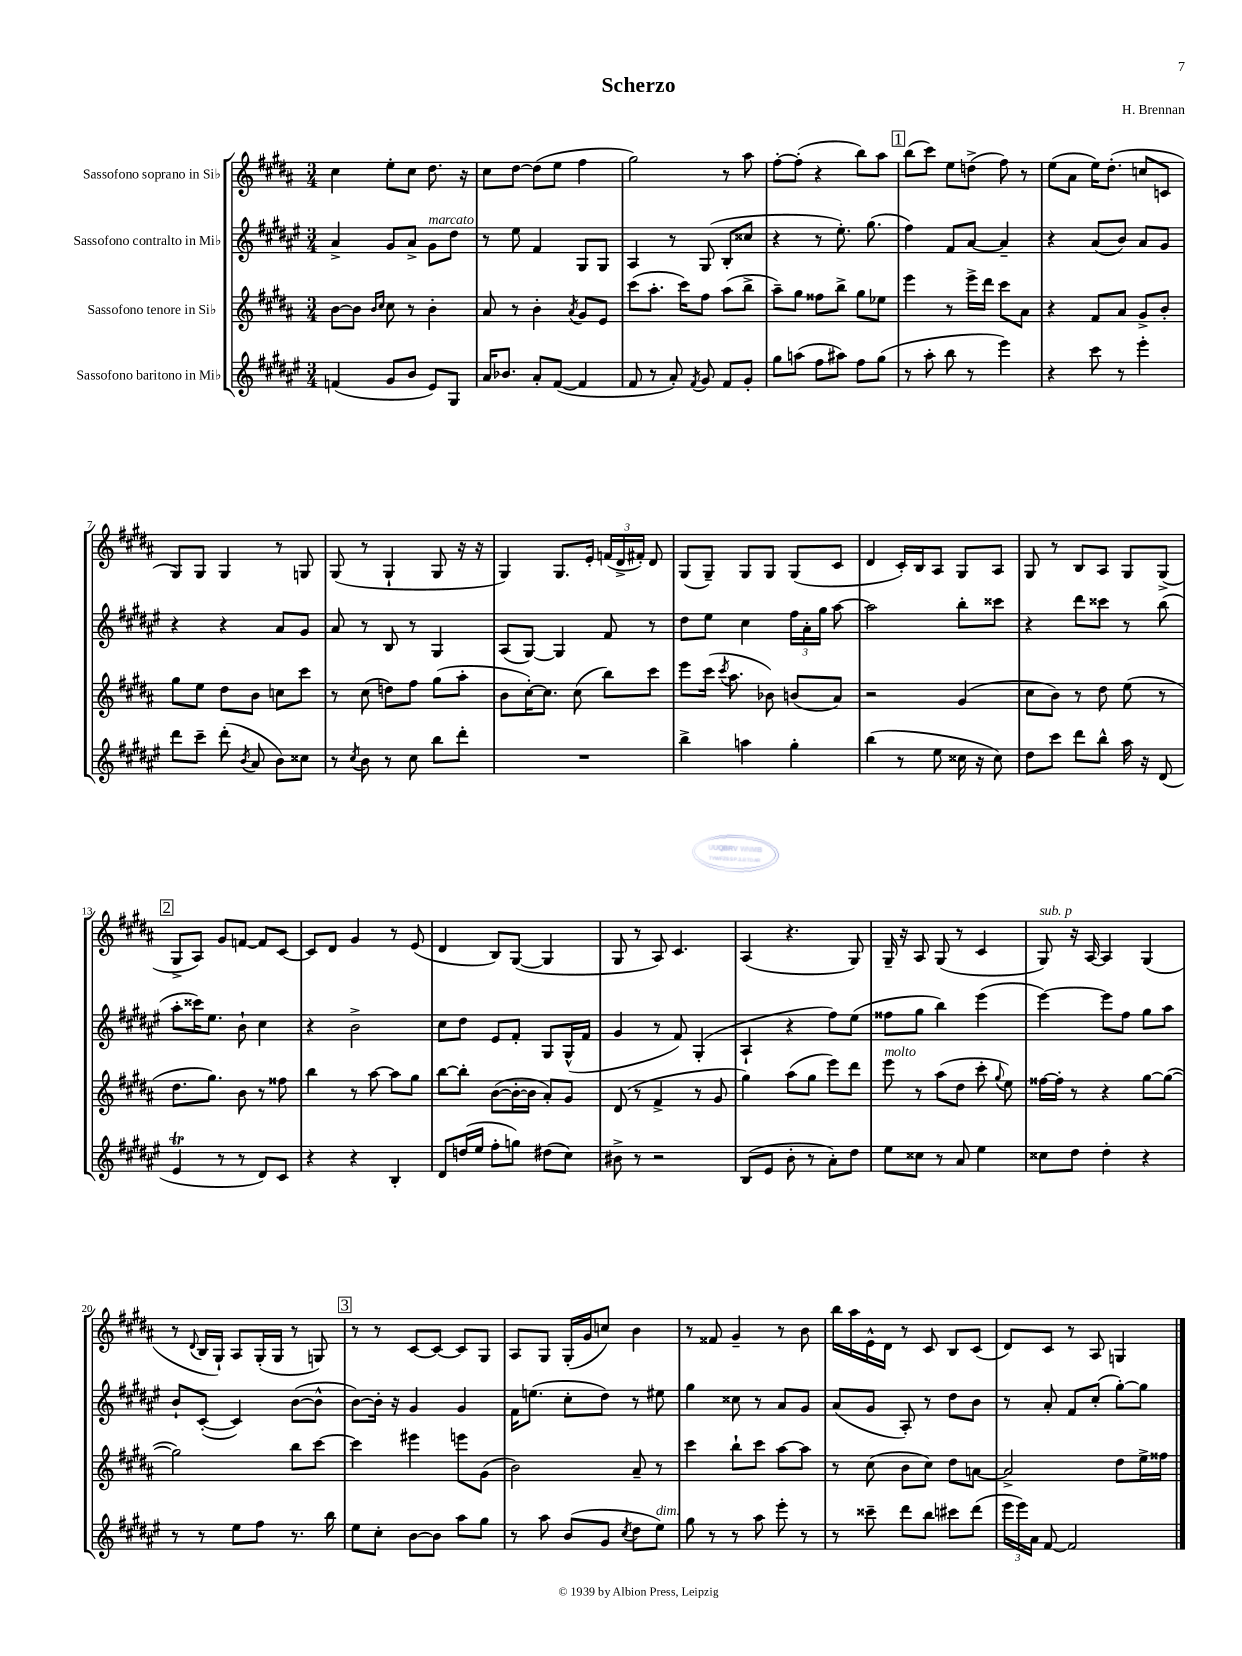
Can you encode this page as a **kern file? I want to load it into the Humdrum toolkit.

**kern	**kern	**kern	**kern
*part4	*part3	*part2	*part1
*staff4	*staff3	*staff2	*staff1
*I"Sassofono baritono in Mi♭	*I"Sassofono tenore in Si♭	*I"Sassofono contralto in Mi♭	*I"Sassofono soprano in Si♭
*clefG2	*clefG2	*clefG2	*clefG2
*k[f#c#g#d#a#e#]	*k[f#c#g#d#a#]	*k[f#c#g#d#a#e#]	*k[f#c#g#d#a#]
*M3/4	*M3/4	*M3/4	*M3/4
=1	=1	=1	=1
(4fn/	[8b\L	4a#^/	4cc#\
.	8b\J]	.	.
.	16qqb/LL	.	.
.	16qqcc#/JJ	.	.
8g#/L	8cc#\	8g#/L	8ee'\L
8b/J	8r	8a#^/J	8cc#\J
!	!	!LO:TX:a:i:t=marcato	!
8e#/L)	4b'\	8g#\L	8.dd#\
8G#/J	.	8dd#\J	.
.	.	.	16r
=2	=2	=2	=2
16a#/KL	8a#/	8r	8cc#\L
8.b-X/J	.	.	.
.	8r	8ee#\	[8dd#\J
8a#'/L	4b'\	4f#/	(8dd#\L]
([8f#/J	.	.	8ee\J
.	8qa#/	.	.
4f#/]	8g#/L	8G#/L	4ff#\
.	8e/J	8G#/J	.
=3	=3	=3	=3
8f#/	(8ccc#\L	4A#/	2gg#\)
8r	8.aa#'\J	.	.
8a#'/)	.	8r	.
.	16ccc#\KL)	.	.
8qf#/	.	.	.
8g#/	8ff#\J	(8G#/	.
8f#/L	(8aa#\L	8B'/L	8r
8g#'/J	8bb^\J	8cc##X/J	8aa#\
=4	=4	=4	=4
8gg#\L	8aa#~\L)	4r	[8ff#'\L
(8aan\J	8gg#\J	.	(8ff#'\J]
8ff#\L	8ff##X\L	8r	4r
8aa#X\J)	8bb^\J	8.ee#'\)	.
8ff#\L	8gg#\L	.	8bb\L)
.	.	(8.gg#\	.
(8gg#\J	8ee-X\J	.	8aa#\J
!!LO:REH:place=s1:t=1
=5	=5	=5	=5
8r	4eee\	4ff#\)	(8bb\L
8aa#'\	.	.	8ccc#\J)
8bb\	8r	8f#/L	8ee\L
8r	16eee^\LL	[8a#/J	(8ddn^\J
.	16ddd#\JJ	.	.
4eee#\)	8ccc#\L	4a#~/]	8ff#\)
.	8a#\J	.	8r
=6	=6	=6	=6
4r	4r	4r	(8ee\L
.	.	.	8a#\J
8ccc#\	8f#/L	(8a#/L	16ee\KL)
.	.	.	(8.dd#'\J
8r	8a#/J	8b/J)	.
4eee#'\	8g#^/L	8a#/L	8ccn/L
.	8b'/J	8g#/J	8cn/J
!!LO:LB:g=z
=7	=7	=7	=7
8ddd#\L	8gg#\L	4r	8G#/L)
8ccc#~\J	8ee\J	.	8G#/J
(8ddd#'\	8dd#\L	4r	4G#/
8qb/	.	.	.
8a#/	8b\J	.	.
8b\L)	8ccn\L	8a#/L	8r
8cc##X\J	8ccc#\J	8g#/J	8Gn/
=8	=8	=8	=8
8r	8r	8a#/	(8G#/
8qcc#/	.	.	.
8b\	(8cc#\	8r	8r
8r	8ddn\L)	8B/	4G#`/
8cc#\	8ff#\J	8r	.
8bb\L	(8gg#\L	4G#/	8G#/
8ddd#'\J	8aa#'\J	.	16r
.	.	.	16r
=9	=9	=9	=9
2.r	8b\L	(8A#/L	4G#/)
.	[16cc#'\K)	[8G#/J)	.
.	8.cc#\J]	.	.
.	.	4G#/]	8.G#/L
.	(8cc#\	.	.
.	.	.	16e'/Jk
.	8bb\L)	8f#/	(24fn/LL
.	.	.	24d#^/
.	.	.	24f#X'/JJ)
.	8ccc#\J	8r	8d#/
=10	=10	=10	=10
4bb^\	8eee\L	8dd#\L	(8G#/L
.	(16ccc#\Jk	8ee#\J	8G#~/J)
.	8qccc#/	.	.
.	8.aa#\	.	.
4aan\	.	4cc#\	8G#/L
.	8b-X\)	.	8G#/J
4gg#'\	(8bn/L	24ff#\LL	(8G#/L
.	.	24a#'\	.
.	.	24gg#\JJ	.
.	8a#/J)	[8aa#\	8c#/J
=11	=11	=11	=11
(4bb\	2r	2aa#\]	4d#/
8r	.	.	16c#'/LL)
.	.	.	16B/J
8ee#\	.	.	8A#/J
16cc##X\	(4g#/	8bb'\L	8G#/L
16r	.	.	.
8cc##\)	.	8ccc##X\J	8A#/J
=12	=12	=12	=12
8dd#\L	8cc#\L	4r	8G#/
8ccc#\J	8b\J)	.	8r
8ddd#\L	8r	8ddd#\L	8B/L
8bb^^\J	8dd#\	8ccc##X\J	8A#/J
16aa#\	(8ee\	8r	8G#/L
16r	.	.	.
(8d#/	8r	(8bb\	(8G#^/J
!!LO:LB:g=z
!!LO:REH:place=s1:t=2
=13	=13	=13	=13
4e#t/	8.dd#\L	8aa#'\L	8G#^/L
.	.	16ccc##X\K)	8A#/J)
.	8.gg#\J)	8.ee#\J	.
8r	.	.	8g#/L
8r	8b\	8b`\	[8fn/J
8d#/L)	8r	4cc#\	8f/L]
8c#/J	8ff##X\	.	[8c#/J
=14	=14	=14	=14
4r	4bb\	4r	8c#/L]
.	.	.	8d#/J
4r	8r	2b^\	4g#/
.	[8aa#\	.	.
4B'/	8aa#\L]	.	8r
.	8gg#\J	.	(8e/
=15	=15	=15	=15
8d#/L	[8bb\L	8cc#\L	4d#/
(16ddn/L	8bb'\J]	8dd#\J	.
16ee#/JJ	.	.	.
8ff#'\L	([8b\L	8e#/L	8B/L)
8ggn\J)	16b'\L_	8f#'/J	([8G#/J
.	16b\JJ]	.	.
(8dd#X\L	8a#'/L)	8G#/L	4G#/]
8cc#\J)	8g#/J	(16G#^^/L	.
.	.	16f#/JJ	.
=16	=16	=16	=16
8b#X^\	(8d#/	4g#/	8G#/
8r	8r	.	8r
2r	4f#^/	8r	8A#/)
.	.	8f#/)	4.c#/
.	8r	(4G#'/	.
.	8g#/	.	.
=17	=17	=17	=17
(8B/L	4gg#\)	4A#`/	(4A#/
8e#/J	.	.	.
8b'\	(8aa#\L	4r	4.r
8r	8gg#\J	.	.
8a#'\L)	8eee\L)	8ff#\L)	.
8dd#\J	8ddd#\J	(8ee#\J	8G#/)
=18	=18	=18	=18
!	!LO:TX:a:i:t=molto	!	!
8ee#\L	8eee\	8ff##X\L	16G#~/
.	.	.	16r
8cc##X\J	8r	8gg#\J	8A#/
8r	(8aa#\L	4bb\)	(8G#/
8a#/	8dd#\J	.	8r
4ee#\	8ccc#'\	(4eee#\	4c#/
.	8qqgg#/	.	.
.	8ee\)	.	.
=19	=19	=19	=19
!	!	!	!LO:TX:a:i:t=sub. p
8cc##X\L	[16ff##X\LL	[4eee#\)	8G#/)
.	16ff##'\JJ]	.	.
8dd#\J	8r	.	16r
.	.	.	[16A#/
4dd#'\	4r	8eee#\L]	4A#/]
.	.	8ff#\J	.
4r	[8gg#\L	8gg#\L	(4G#/
.	(8gg#\J_	8aa#\J	.
!!LO:LB:g=z
=20	=20	=20	=20
8r	2gg#\])	8b`/L	8r
.	.	.	8qqd#/
8r	.	([8c#'/J	16B/LL
.	.	.	16G#`/JJ)
8ee#\L	.	4c#/])	8A#/L
8ff#\J	.	.	(16G#'/L
.	.	.	16G#/JJ
8.r	8bb\L	([8b\L	8r
.	[8ccc#\J	8b^^\J]	8Gn/)
16bb\	.	.	.
!!LO:REH:place=s1:t=3
=21	=21	=21	=21
8ee#\L	4ccc#\]	[8b\L)	8r
8cc#'\J	.	16b'\Jk]	8r
.	.	16r	.
[8b\L	4eee#X\	4g#/	[8c#/L
8b\J]	.	.	8c#/J_
8aa#\L	8eeen\L	4g#/	8c#/L]
8gg#\J	(8g#\J	.	8G#/J
=22	=22	=22	=22
8r	2b\)	16f#\KL	8A#/L
.	.	(8.een\J	.
8aa#\	.	.	8G#/J
(8b/L	.	8cc#'\L	(16G#'/LL
.	.	.	16g#/J
8g#/J	.	8dd#\J)	8ccn/J)
8qcc#/	.	.	.
8dd#\L	8a#~/	8r	4b\
!LO:TX:a:i:t=dim.	!	!	!
8ee#\J)	8r	8ee#X\	.
=23	=23	=23	=23
8gg#\	4ccc#\	4gg#\	8r
8r	.	.	8f##X/
8r	8bb`\L	8cc##X\	4g#~/
8aa#\	8ccc#\J	8r	.
8eee#'\	[8aa#\L	8a#/L	8r
8r	8aa#\J]	8g#/J	8b\
=24	=24	=24	=24
8r	8r	(8a#/L	16bb\LL
.	.	.	16aa#\
8ccc##X~\	(8cc#\	8g#/J	16e^^\
.	.	.	16d#\JJ
8ddd#\L	8b\L	8A#'/)	8r
8bb\J	8cc#\J)	8r	8c#/
8ccc#X\L	8dd#\L	8dd#\L	8B/L
(8ddd#\J	[8an\J	8b\J	(8c#/J
=25	=25	=25	=25
24eee#\LL	2a^/]	8r	8d#/L)
24eee#\)	.	.	.
24a#\JJ	.	.	.
[8f#/	.	8a#'/	8c#/J
2f#/]	.	8f#/L	8r
.	.	(8cc#'/J	8A#/
.	8dd#\L	[8gg#'\L)	4Gn/
.	16ee^\L	8gg#\J]	.
.	16ff##X\JJ	.	.
==	==	==	==
*-	*-	*-	*-
